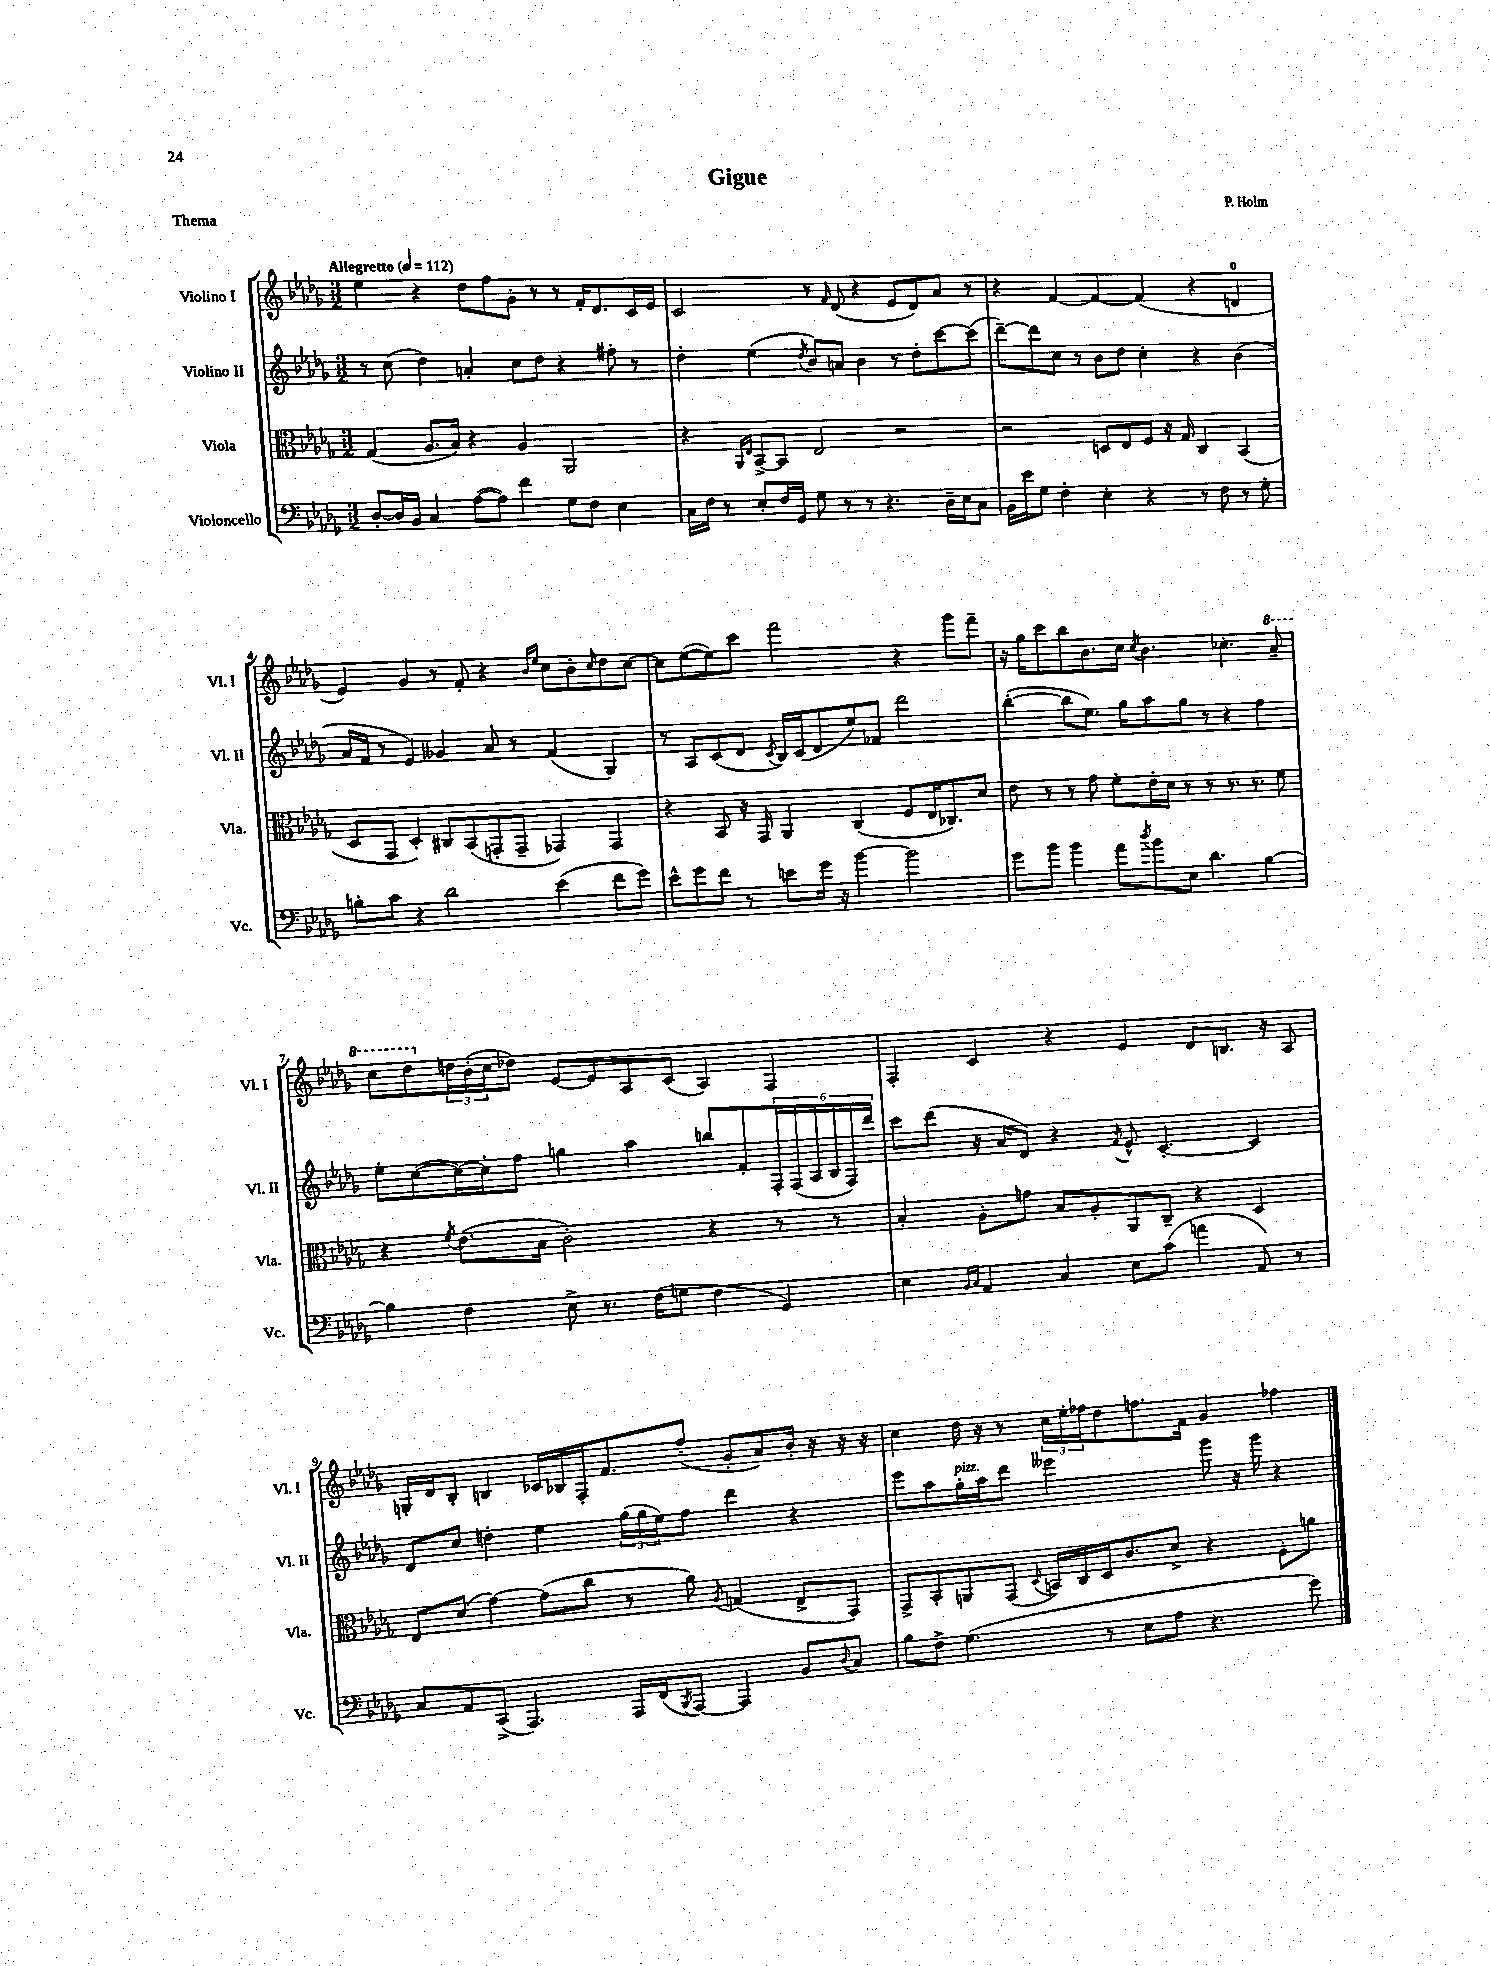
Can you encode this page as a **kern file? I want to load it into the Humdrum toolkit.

**kern	**kern	**kern	**kern
*staff4	*staff3	*staff2	*staff1
*clefF4	*clefC3	*clefG2	*clefG2
*k[b-e-a-d-g-]	*k[b-e-a-d-g-]	*k[b-e-a-d-g-]	*k[b-e-a-d-g-]
*M3/2	*M3/2	*M3/2	*M3/2
*MM112	*MM112	*MM112	*MM112
[8D-'/L	(4G-/	8r	4ee-\
16D-/]L	.	(8cc\	.
16BB-/JJ	.	.	.
4C/	8.A-/L	4dd-\)	4r
.	16B-/Jk)	.	.
([8A-\L	4r	4a'/	8dd-\L
8A-\]J)	.	.	8ff\
4f\	4A-/	8cc\L	8g-'\J
.	.	8dd-\J	8r
8G-\L	2AA-/	4r	8r
8F\J	.	.	16f'/LK
.	.	.	8.d-/
4E-\	.	8ff#'\	.
.	.	8r	16c/L
.	.	.	16e-/JJ
=	=	=	=
16C\LL	4r	4dd-'\	2c/
16F\JJ	.	.	.
8r	.	.	.
.	16qqAA-/LL	.	.
.	16qqE-/JJ	.	.
8E-'/L	[8BB-^/L	(4ee-\	.
16F/L	8BB-/]J	.	.
16GG-/JJ	.	.	.
.	.	8qdd-/	.
8G-\	2E-/	8b-/L)	8r
.	.	.	16qqf/
8r	.	8a/J	(8d-/
8r	.	4b-\	4r
4.r	.	.	.
.	2r	8r	8e-/L
.	.	8dd-'\L	8d-/)
16D-~\LL	.	[8ccc\	8a-/J
16E-\J	.	.	.
8C\J	.	(8ccc\]J	8r
=	=	=	=
16BB-\LL	2r	[8ddd-~\L)	4r
16e-\J	.	.	.
8G-\J	.	8ddd-\]	.
4F'\	.	8cc\J	[4f/
.	.	8r	.
4E-'\	8D/L	8b-\L	4f/_
.	8E-/	8dd-\J	.
4r	8F/J	4cc'\	(4f/]
.	16r	.	.
.	16G-/	.	.
8r	4C/	4r	4r
8F\	.	.	.
8r	(4BB-/	(4b-\	4d/
8G-'\	.	.	.
=	=	=	=
8B'\L	8D-/L	16a-/LL	4e-/)
.	.	16f/JJ	.
8c\J	8GG-/J	8r	.
4r	4D-'/)	4e-/)	4g-/
2d-\	8C#/L	4g--/	8r
.	(8BB-/	.	8f'/
.	8GG'/	8a-/	4r
.	8GG~/J	8r	.
.	.	.	16qqb-/LL
.	.	.	16qqee-/JJ
(4e-\	4GG-/)	(4f/	8cc\L
.	.	.	8b-'\
.	.	.	16qqcc/
8f\L	4GG-/	4G-/)	8dd-\
8g-\J)	.	.	[8cc\J
=	=	=	=
8e-^^\L	4r	8r	8cc\]L
8g-\	.	8A-/L	([8ee-\
8f\J	8BB-/	(8c/	8ee-\])
8r	16r	8d-/J	8ccc\J
.	16GG-/	.	.
.	.	8qc/	.
8e\L	4AA-/	16B-/LL)	2fff\
.	.	(16c/J	.
16g-\Jk	.	8d-/	.
16r	.	.	.
[4b-\	(4C/	8ee-/)	.
.	.	8f-/J	.
2b-\]	8F/L	2ddd-\	4r
.	16E-/K	.	.
.	8.C-/)	.	.
.	.	.	8ggg-\L
.	8d-/J	.	8fff~\J
=	=	=	=
8g-\L	8e-\	([4bb-'\	16r
.	.	.	16gg-\LK
8b-\J	8r	.	8ccc\
4b-\	8r	8bb-\]L	8bb-\
.	8g-\	8.ee-\J)	8.b-\
8a-\L	8f'\L	.	.
.	.	16gg-\LK	16cc\Jk
8qdd-/	.	.	8qcc/
8b-\	16e-'\L	8aa-\	4.b-\
.	16d-\JJ	.	.
8E-\J	8r	8gg-\J	.
4.d-\	8r	8r	.
.	8.r	4r	4.cc-'\
.	8.r	.	.
[4B-\	.	4ff\	.
.	8f\	.	8aa-~/
=	=	=	=
4B-\]	4r	8ee-'\L	8ccc\L
.	.	([8cc\	8ddd-\
.	8qf/	.	.
4F\	(8.e-\L	16cc\_L)	24dd\L
.	.	.	(24b-'\
.	.	16cc'\]J	.
.	.	.	24cc\J
.	.	8ff\J	8dd-\J)
.	16B-\Jk	.	.
8E-^\	2c'\)	4gg\	[8e-/L
8.r	.	.	8e-/]
.	.	4aa-\	8A-/
(16F\LK	.	.	.
8G\J	.	.	(8c/J
4F\	4r	8bb/L	4A-/)
.	.	8f'/	.
4GG-/)	8r	24F'/L	4F/
.	.	(24F/	.
.	.	24A-/	.
.	8r	24B-/	.
.	.	24F/)	.
.	.	24ddd-/JJ	.
=	=	=	=
4E-\	4B-'/	8ccc\L	4F'/
.	.	(8ddd-\J	.
16qqBB-/LL	.	.	.
16qqC/JJ	.	.	.
4AA-/	8A-'\L	16r	4c/
.	.	16a-/LK	.
.	8g\J	8d-/J)	.
4C/	8B-/L	4r	4r
.	8A-'/	.	.
.	.	8qf/	.
8E-\L	8AA-/	8e-^^/	4e-/
(8c\J	8C~/J	[4.c'/	.
4a\	4r	.	8d-/L
.	.	.	8.B/J
8AA-/)	4D-/	4c/]	.
.	.	.	16r
8r	.	.	8A-/
=	=	=	=
8C/L	8E-/L	8d-/L	16G'/LL
.	.	.	16d-/J
8AA-/	(8d-/J	8cc/J	8B-'/J
(8CC^/J	[4g-\)	4dd'\	4B/
4.AAA-/)	.	.	.
.	(8g-\]L	4ee-\	16c-/LL
.	.	.	16B-/
.	8cc\J	.	16F'/J
.	.	.	8.f/
16AAA-/LL	8r	(24gg-\LL	.
.	.	24gg-\	.
(16FF/J	.	.	.
.	.	24ee-\J)	.
8qBBB-/	.	.	.
[8AAA-/J)	8a-\)	8ff\J	(8ff'/J
.	8qA-/	.	.
4AAA-/]	(4G/	4ddd-\	8g-'/L
.	.	.	8a-/)
8BB-/L	8E-^/L	4r	16b-'/Jk
.	.	.	16r
8qqD-/	.	.	.
8C/J	8GG-/J)	.	16r
.	.	.	16r
=	=	=	=
8B-\L	8GG-^/L	8eee-\L	4cc\
8F^\J	8BB-'/	8aa-\	.
(4.G-\	8AA/	16gg-'\L	16dd-\
.	.	16aa-\J	16r
.	(8GG-/J	8ddd-\J	8r
.	8qqD-/	.	.
.	16BB/LL)	2eee--\	24cc\LL
.	.	.	24ee-'\
.	16C/	.	.
.	.	.	24ff-\J
8r	16D-/J	.	8dd-\
.	8.c/	.	.
8E-\L	.	.	8.ff\
8A-\J	8d-^/J	.	.
.	.	.	16f\Jk
4.r	4r	8ggg-\	4g-/
.	.	16r	.
.	.	16ggg-\	.
.	8F'\L	4r	4ff-\
8g-\)	8a\J	.	.
==	==	==	==
*-	*-	*-	*-
